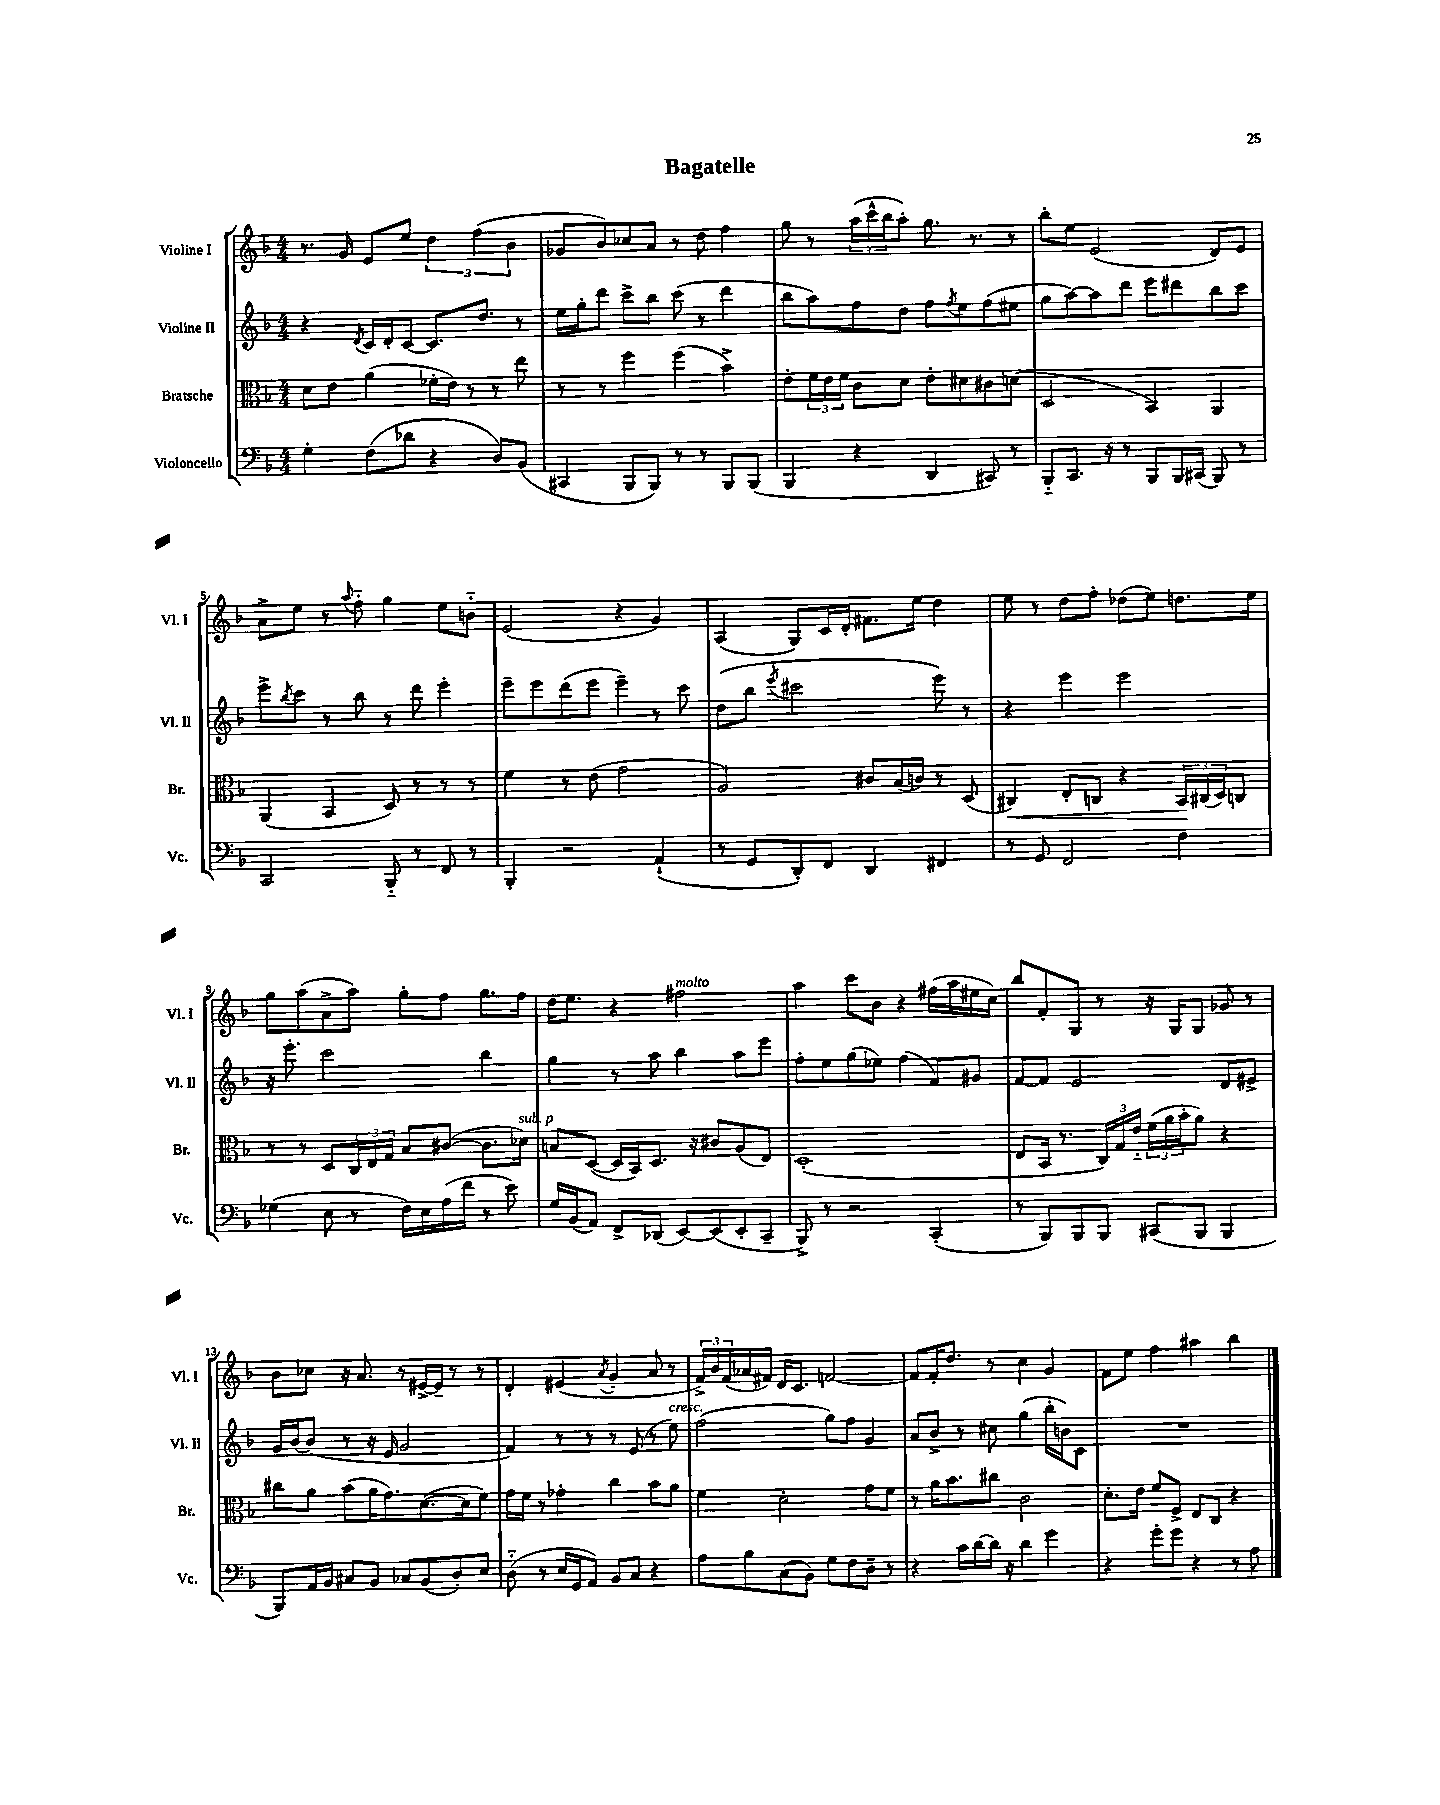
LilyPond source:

\header { title = "Bagatelle" }
<<
\new StaffGroup <<
\new Staff = "s0" \with { instrumentName = "Violine I" shortInstrumentName = "Vl. I" } {
    \clef treble \key f \major \numericTimeSignature \time 4/4
    r8. g'16 e'8 e''8 \tuplet 3/2 { d''4 f''4( bes'4 } |
    ges'8 bes'8) ces''8 a'8 r8 d''8 f''4 |
    g''8 r8 \tuplet 3/2 { a''16( c'''16-^ bes''16 } a''8-.) g''8. r8. r8 |
    bes''8-. e''8 e'2( d'8) e'8 |
    a'8-> e''8 r8 \appoggiatura { a''8 } f''8-_ g''4 e''8 b'8-_ |
    e'2( r4 g'4) |
    a4( g8) c'16 d'16-. fis'8. e''16 d''4 |
    e''8 r8 d''8 f''8-. des''8( e''8) d''8. e''16 |
    g''8 a''8( a'8-> a''8) g''8-. f''8 g''8. f''16 |
    d''16 e''8. r4 fis''2^\markup { \italic "molto" } |
    a''4 c'''8 bes'8 r4 fis''16( a''16 eis''16 c''16) |
    bes''8 f'8-. g8 r8 r16 g16 g8 ges'8 r8 |
    bes'8 ces''8 r16 a'8. r8 eis'16~-> eis'16-- r8 r8 |
    d'4-. eis'4( \acciaccatura { a'8 } g'4-. a'8 r8 |
    \tuplet 3/2 { f'16->) bes'16 f'16( } aes'16 fis'16) d'16 c'8. f'2~ |
    f'8 f'16-. d''8. r8 c''4 g'4 |
    f'8 e''8 f''4 ais''4 bes''4 \bar "|." |
}
\new Staff = "s1" \with { instrumentName = "Violine II" shortInstrumentName = "Vl. II" } {
    \clef treble \key f \major \numericTimeSignature \time 4/4
    r4 \acciaccatura { d'8 } c'16 d'16-. c'8~ c'8. d''8. r8 |
    e''16 g''16-. d'''8 c'''8-> bes''8 c'''8( r8 d'''4 |
    bes''8 a''8) f''8 d''8 f''8 \acciaccatura { f''8 } e''8 f''8( eis''8 |
    g''8 a''8~) a''8 d'''8 e'''8 dis'''8 bes''8 c'''8 |
    e'''8-> \acciaccatura { bes''8 } c'''8 r8 bes''8 r8 d'''8 e'''4-. |
    e'''8-- e'''8 d'''8( e'''8 e'''4--) r8 c'''8 |
    d''8( bes''8 \acciaccatura { e'''8 } cis'''2 e'''8) r8 |
    r4 e'''4 e'''2 |
    r16 e'''8.-. c'''2 bes''4 |
    g''4 r8 a''8 bes''4 a''8 e'''8 |
    f''8-. e''8 g''8( ees''8) f''4( f'8) gis'8 |
    f'8~ f'8 e'2 d'8 eis'8-> |
    g'16 bes'16~ bes'8( r8 r16 e'16 g'2 |
    f'4) r8 r8 r8 e'8( r8 e''8^\markup { \italic "cresc." }) |
    f''2( g''8) f''8 g'4 |
    a'8 bes'8-> r8 cis''8 g''4( bes''16-. b'16) c'8 |
    R1 \bar "|." |
}
\new Staff = "s2" \with { instrumentName = "Bratsche" shortInstrumentName = "Br." } {
    \clef alto \key f \major \numericTimeSignature \time 4/4
    d'8 e'8 a'4( fes'16-. e'16) r8 r8 e''8 |
    r8 r8 f''4 f''4( bes'4->) |
    e'8-. \tuplet 3/2 { f'16 e'16 f'16 } c'8 d'8 e'8-. dis'8 cis'8 d'8( |
    d2 bes,4) a,4 |
    a,4( bes,4 d8) r8 r8 r8 |
    f'4 r8 e'8( g'2 |
    a2) cis'8 bes16( c'16) r8 d8( |
    cis4\<) e8-. c8 r4 \tuplet 3/2 { bes,16\! cis16( d16) } c8 |
    r8 r8 d8 \tuplet 3/2 { c16 e16 g16 } bes8 cis'8~( cis'8. des'16^\markup { \italic "sub. p" }) |
    b8 d8~( d16 bes,16) d8. r16 cis'8 a8( e8) |
    d1-.( |
    e8 bes,16 r8. \tuplet 3/2 { c16) g16 e'16-_ } \tuplet 3/2 { f'16( a'16 bes'16-. } a'8) r4 |
    cis''8 a'8 bes'8( a'16 g'8.) d'8.~( d'16 f'8) |
    g'16 f'16 r8 ges'4-. c''4 bes'8 a'8 |
    f'4 d'2-. g'8 f'8 |
    r8 a'16 bes'8. cis''8 c'2 |
    d'8.-. e'16 f'8 f8-> e8 c8 r4 \bar "|." |
}
\new Staff = "s3" \with { instrumentName = "Violoncello" shortInstrumentName = "Vc." } {
    \clef bass \key f \major \numericTimeSignature \time 4/4
    g4-. f8( des'8 r4 d8) bes,8( |
    cis,4 bes,,8 bes,,8) r8 r8 bes,,8 bes,,8( |
    bes,,4 r4 d,4 cis,8) r8 |
    bes,,8-_ c,8. r16 r8 bes,,8 bes,,16 cis,16( bes,,8) r8 |
    c,2 bes,,8-_ r8 f,8 r8 |
    bes,,4-. r2 a,4-!( |
    r8 g,8 d,8-.) f,8 d,4 fis,4 |
    r8 g,8 f,2 f4 |
    ges4( e8 r8 f16) e16 a16( f'16 r8 e'8) |
    g16 bes,16( a,8) f,8-> des,8( e,8~) e,8( e,8-. c,8-- |
    bes,,8->) r8 r2 c,4-.( |
    r8 bes,,8) bes,,8 bes,,8 cis,8( bes,,8 bes,,4 |
    bes,,8) a,16 bes,16 cis8 bes,8 ces8 bes,8( d8-.) e8 |
    d8-_( r8 e16 g,16 a,8) bes,8 c8 r4 |
    a8 bes8 c8( bes,8) g8 f8 d8-- r8 |
    r4 c'16 d'16~ d'16 r16 d'4 g'4 |
    r4 g'8-. g'8 r4 r8 a8 \bar "|." |
}
>>
>>
